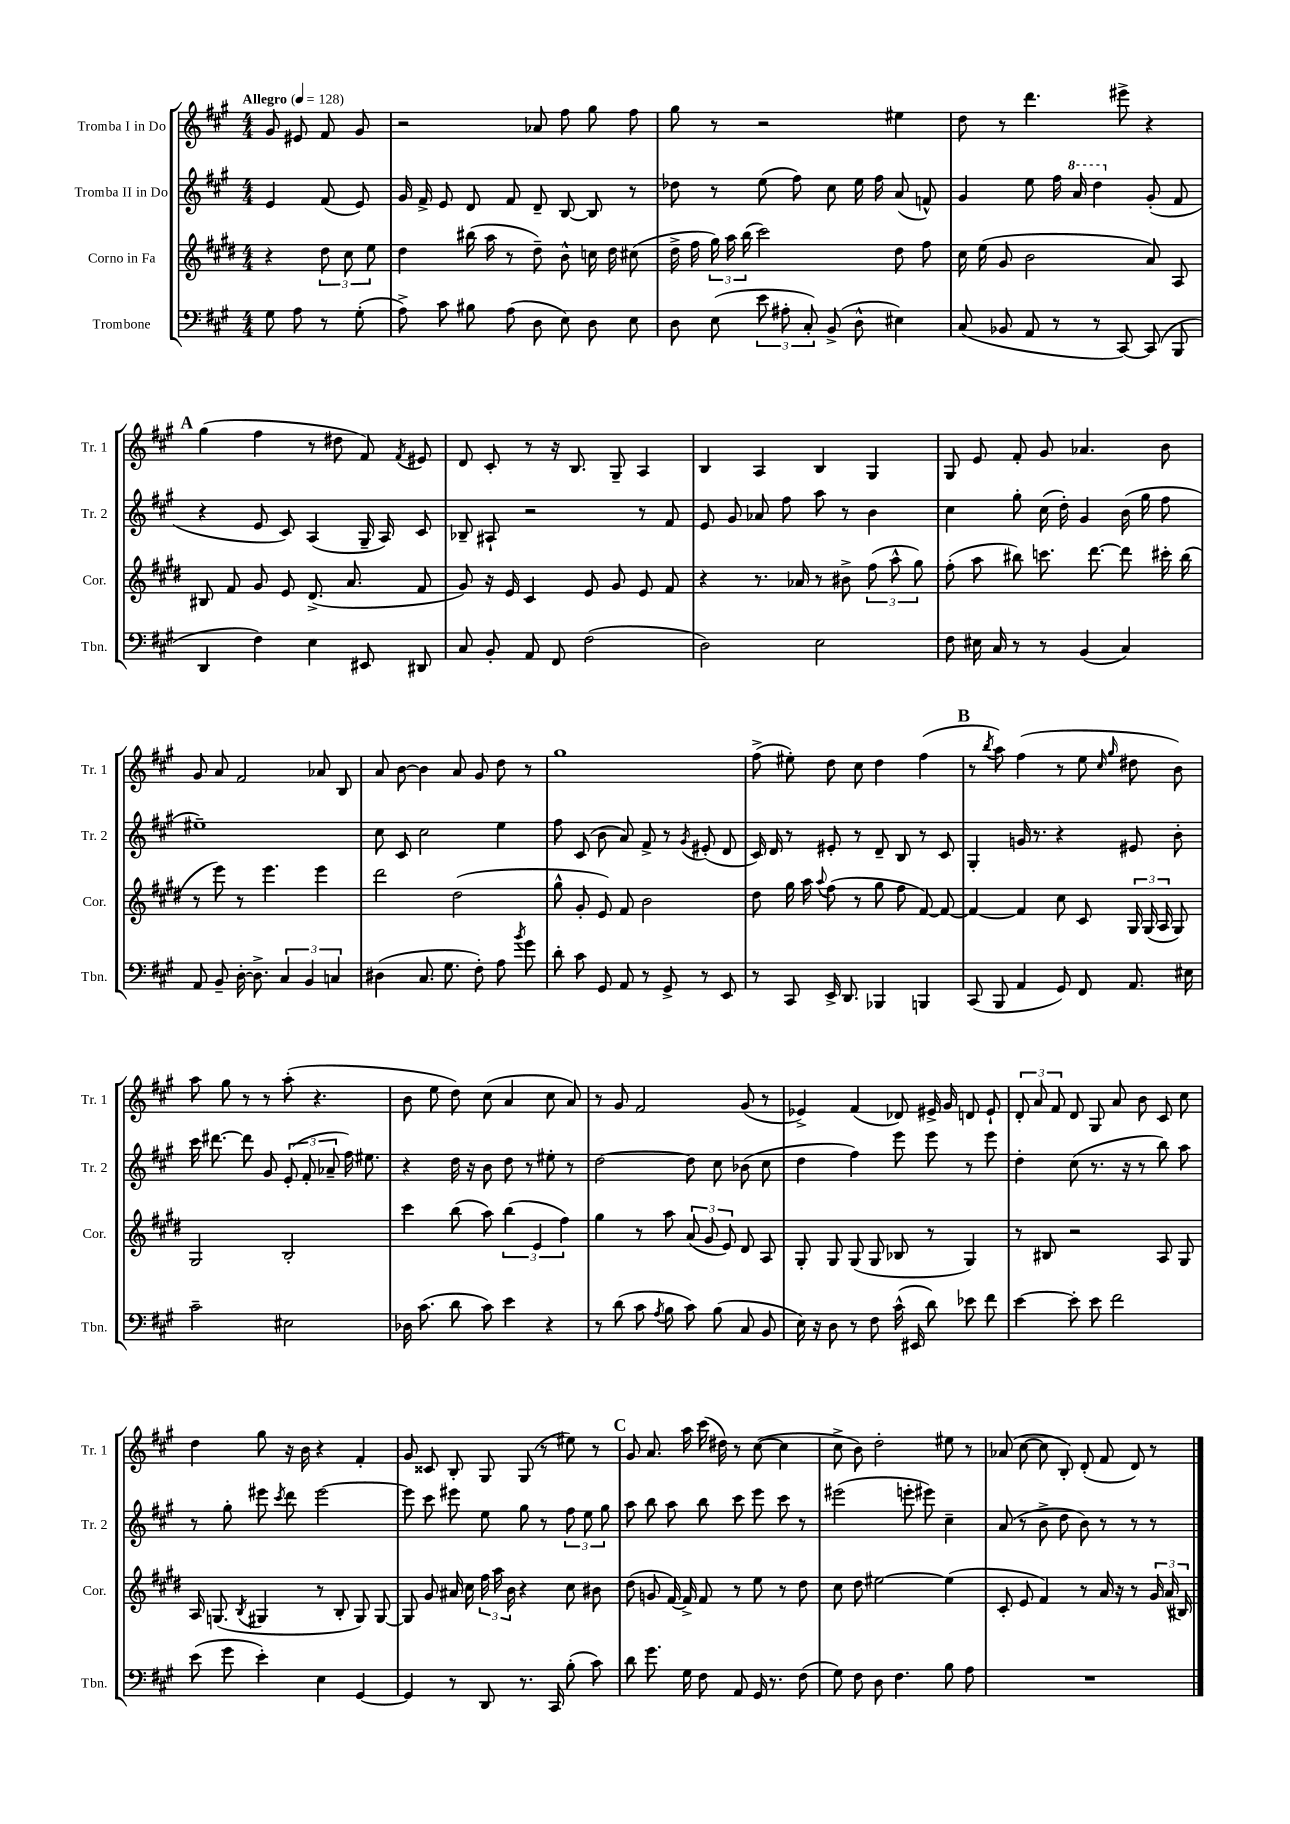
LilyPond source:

<<
\new StaffGroup <<
\new Staff = "s0" \with { instrumentName = "Tromba I in Do" shortInstrumentName = "Tr. 1" } {
    \clef treble \key a \major \numericTimeSignature \time 4/4 \partial 2 \tempo "Allegro" 4 = 128
    \autoBeamOff gis'8 eis'8 fis'8 gis'8 |
    r2 aes'8 fis''8 gis''8 fis''8 |
    gis''8 r8 r2 eis''4 |
    d''8 r8 d'''4. eis'''8-> r4 |
    \mark \markup { \bold "A" } gis''4( fis''4 r8 dis''8 fis'8) \acciaccatura { fis'8 } eis'8 |
    d'8 cis'8-. r8 r16 b8. gis8-- a4 |
    b4 a4 b4 gis4 |
    gis8 e'8 fis'8-. gis'8 aes'4. b'8 |
    gis'8 a'8 fis'2 aes'8 b8 |
    a'8 b'8~ b'4 a'8 gis'8 d''8 r8 |
    gis''1 |
    fis''8->( eis''8-.) d''8 cis''8 d''4 fis''4( |
    \mark \markup { \bold "B" } r8 \acciaccatura { b''8 } a''8) fis''4( r8 e''8 \grace { cis''16 gis''16 } dis''8 b'8) |
    a''8 gis''8 r8 r8 a''8-.( r4. |
    b'8 e''8 d''8) cis''8( a'4 cis''8 a'8) |
    r8 gis'8 fis'2 gis'8( r8 |
    ees'4->) fis'4( des'8) eis'16-> gis'16 d'8 eis'8-! |
    \tuplet 3/2 { d'8-. a'8 fis'8 } d'8 gis8 a'8 b'8 cis'8 cis''8 |
    d''4 gis''8 r16 b'16 r4 fis'4-. |
    gis'8 cisis'8 b8-. gis8 gis8( r8 eis''8) r8 |
    \mark \markup { \bold "C" } gis'8 a'8. a''16 cis'''16( dis''16) r8 cis''8~( cis''4 |
    cis''8-> b'8) d''2-. eis''8 r8 |
    aes'8( cis''8~ cis''8 b8-.) d'8-.( fis'8 d'8) r8 \bar "|." |
}
\new Staff = "s1" \with { instrumentName = "Tromba II in Do" shortInstrumentName = "Tr. 2" } {
    \clef treble \key a \major \numericTimeSignature \time 4/4 \partial 2
    \autoBeamOff e'4 fis'8( e'8) |
    gis'16 fis'16-> e'8 d'8 fis'8 d'8-- b8~ b8 r8 |
    des''8 r8 e''8( fis''8) cis''8 e''16 fis''16 a'8( f'8-^) |
    gis'4 e''8 fis''16 \ottava #1 a''16 d'''4 \ottava #0 gis'8-.( fis'8 |
    \mark \markup { \bold "A" } r4 e'8 cis'8) a4( gis16-- a16) cis'8 |
    bes8-- ais8-! r2 r8 fis'8 |
    e'8 gis'8 aes'8 fis''8 a''8 r8 b'4 |
    cis''4 gis''8-. cis''16( d''16-.) gis'4 b'16( gis''16 fis''8 |
    eis''1--) |
    cis''8 cis'8 cis''2 e''4 |
    fis''8 cis'8( b'8 a'8) fis'8-> r8 \acciaccatura { gis'8 } eis'8-.( d'8 |
    cis'16) d'16 r8 eis'8-. r8 d'8-- b8 r8 cis'8 |
    \mark \markup { \bold "B" } gis4-. g'16 r8. r4 eis'8 b'8-. |
    cis'''16 dis'''8.~ dis'''8 gis'8 \tuplet 3/2 { e'8-.( fis'8-. aes'8-- } fis''16) eis''8. |
    r4 d''16 r16 b'8 d''8 r8 eis''8-. r8 |
    d''2~ d''8 cis''8 bes'8( cis''8 |
    d''4 fis''4) e'''8 e'''8 r8 e'''8 |
    d''4-. cis''8( r8. r16 r8 b''8) a''8 |
    r8 gis''8-. eis'''8 \acciaccatura { cis'''8 } d'''8 eis'''2~ |
    eis'''8 cis'''8 eis'''8 e''8 gis''8 r8 \tuplet 3/2 { fis''8 e''8 gis''8 } |
    \mark \markup { \bold "C" } a''8 b''8 a''8 b''8 cis'''8 e'''8 cis'''8 r8 |
    eis'''2( e'''8-. eis'''8) cis''4-- |
    a'8( r8 b'8-> d''8 b'8) r8 r8 r8 \bar "|." |
}
\new Staff = "s2" \with { instrumentName = "Corno in Fa" shortInstrumentName = "Cor." } {
    \clef treble \key e \major \numericTimeSignature \time 4/4 \partial 2
    \autoBeamOff r4 \tuplet 3/2 { dis''8 cis''8 e''8 } |
    dis''4 bis''16( a''16 r8 dis''8--) b'8-^ c''16 dis''16 cis''8( |
    dis''16-> fis''16 \tuplet 3/2 { gis''16) a''16 b''16( } cis'''2) dis''8 fis''8 |
    cis''16 e''16( gis'8 b'2 a'8) a8 |
    \mark \markup { \bold "A" } bis8 fis'8 gis'8 e'8 dis'8.->( a'8. fis'8 |
    gis'8) r16 e'16 cis'4 e'8 gis'8 e'8 fis'8 |
    r4 r8. aes'16 r8 bis'8-> \tuplet 3/2 { fis''8( a''8-^ gis''8) } |
    fis''8-.( a''8 bis''8) c'''8. dis'''8.~ dis'''8 cis'''16-. bis''16( |
    r8 e'''8) r8 e'''4. e'''4 |
    dis'''2 dis''2( |
    gis''8-^ gis'8-. e'8) fis'8 b'2 |
    dis''8 gis''16 a''16 \appoggiatura { a''8 } fis''8( r8 gis''8 fis''8 fis'8~) fis'8~ |
    \mark \markup { \bold "B" } fis'4~ fis'4 cis''8 cis'8 \tuplet 3/2 { gis16 gis16( a16 } gis8) |
    gis2 b2-. |
    cis'''4 b''8( a''8) \tuplet 3/2 { b''4( e'4 fis''4) } |
    gis''4 r8 a''8 \tuplet 3/2 { a'8( gis'8 e'8) } dis'8 a8 |
    gis8-. gis8 gis8( gis8 bes8 r8 gis4) |
    r8 bis8 r2 a8 gis8 |
    a16 g8.( \acciaccatura { b8 } gis4 r8 b8-. gis8) gis8~ |
    gis8 gis'8 ais'16 cis''16 \tuplet 3/2 { fis''16 a''16 b'16 } r4 cis''8 bis'8 |
    \mark \markup { \bold "C" } dis''8( g'8 fis'16~) fis'16-> fis'8 r8 e''8 r8 dis''8 |
    cis''8 dis''8 eis''2~ eis''4( |
    cis'8-. e'8 fis'4) r8 a'16 r16 r8 \tuplet 3/2 { gis'16 a'16( bis16) } \bar "|." |
}
\new Staff = "s3" \with { instrumentName = "Trombone" shortInstrumentName = "Tbn." } {
    \clef bass \key a \major \numericTimeSignature \time 4/4 \partial 2
    \autoBeamOff gis8 a8 r8 gis8-.( |
    a8->) cis'8 bis8 a8( d8 e8) d8 e8 |
    d8 e8( \tuplet 3/2 { e'8 ais8-. cis8-.) } b,8->( d8-^ eis4) |
    cis8( bes,8 a,8 r8 r8 cis,8~) cis,8( b,,8 |
    \mark \markup { \bold "A" } d,4 fis4) e4 eis,8 dis,8 |
    cis8 b,8-. a,8 fis,8 fis2( |
    d2) e2 |
    fis8 eis16 cis16 r8 r8 b,4( cis4) |
    a,8 b,8-- d16~-. d8.-> \tuplet 3/2 { cis4 b,4 c4 } |
    dis4( cis8. gis8. fis8-.) a8 \acciaccatura { b'8 } gis'8 |
    d'8-. cis'8 gis,8 a,8 r8 gis,8-> r8 e,8 |
    r8 cis,8 e,16-> d,8. bes,,4 b,,4 |
    \mark \markup { \bold "B" } cis,8( b,,8 a,4 gis,8) fis,8 a,8. eis16 |
    cis'2-- eis2 |
    des16 cis'8.( d'8 cis'8) e'4 r4 |
    r8 d'8( cis'8 \acciaccatura { a8 } b8 cis'8) b8( cis8 b,8 |
    e16) r16 d8 r8 fis8 cis'16-^( eis,16 d'8) ees'8 fis'8 |
    e'4~ e'8-. e'8 fis'2 |
    e'8( gis'8 e'4-.) e4 gis,4~ |
    gis,4 r8 d,8 r8. cis,16 b8-.( cis'8) |
    \mark \markup { \bold "C" } d'8 gis'8. gis16 fis8 a,8 gis,16 r8. fis8( |
    gis8) fis8 d8 fis4. b8 a8 |
    R1 \bar "|." |
}
>>
>>
\layout { \context { \Score \remove "Bar_number_engraver" } }
